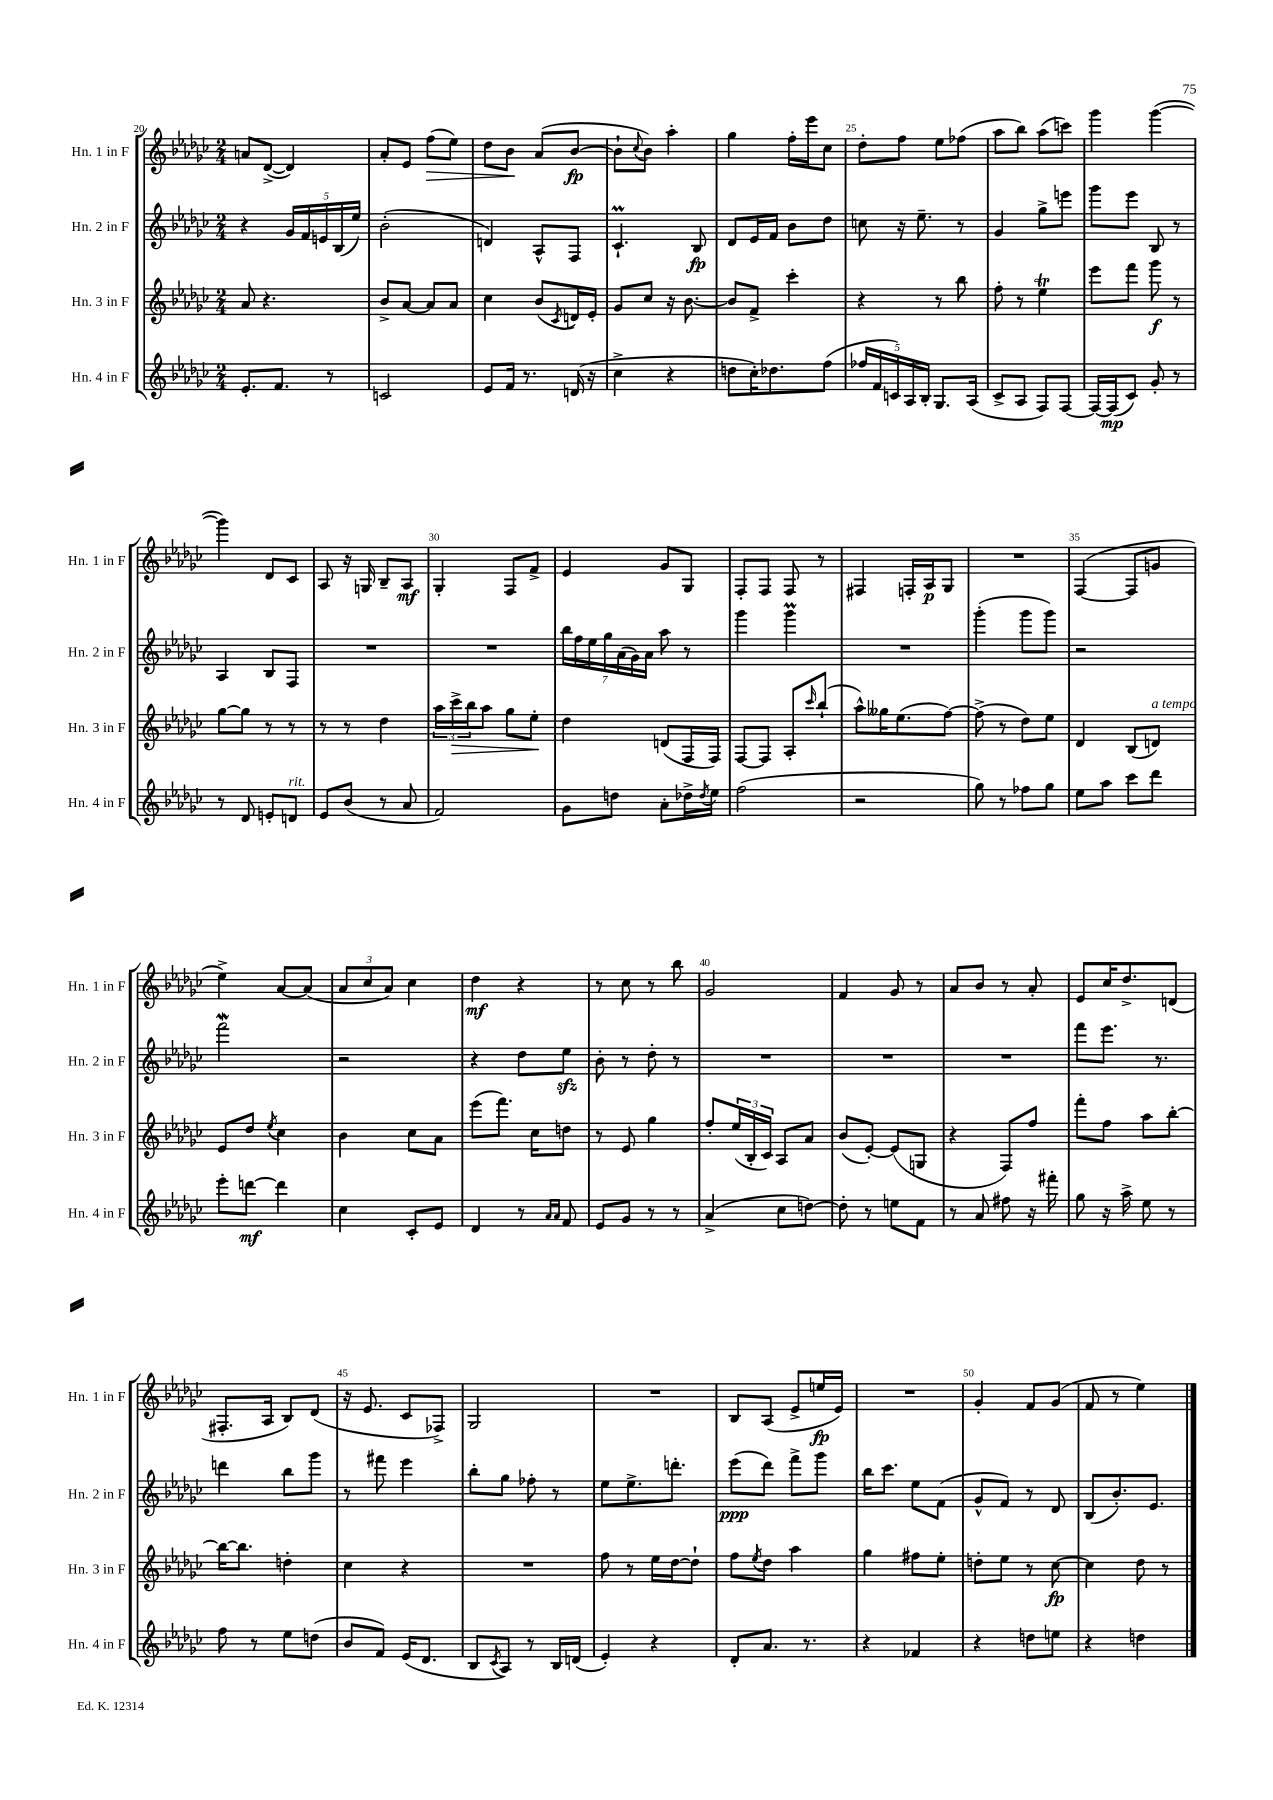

**kern	**kern	**kern	**kern
*staff4	*staff3	*staff2	*staff1
*clefG2	*clefG2	*clefG2	*clefG2
*k[b-e-a-d-g-c-]	*k[b-e-a-d-g-c-]	*k[b-e-a-d-g-c-]	*k[b-e-a-d-g-c-]
*M2/4	*M2/4	*M2/4	*M2/4
8.e-'/L	8a-/	4r	8a/L
.	4.r	.	([8d-^/J
8.f/J	.	.	.
.	.	20g-/LL	4d-/])
.	.	20f/	.
.	.	20e/	.
8r	.	.	.
.	.	(20B-/	.
.	.	20ee-/JJ)	.
=	=	=	=
2c/	8b-^/L	(2b-'\	8a-'/L
.	[8a-/J	.	8e-/J
.	8a-/]L	.	(8ff\L
.	8a-/J	.	8ee-\J)
=	=	=	=
8e-/L	4cc-\	4d/)	8dd-\L
16f/Jk	.	.	8b-\J
8.r	.	.	.
.	(8b-/L	8A-^^/L	(8a-/L
.	8qc-/	.	.
(16d/	16d/L)	8F/J	[8b-/J
16r	16e-'/JJ	.	.
=	=	=	=
4cc-^\	8g-/L	4.c-`/	8b-`\]L
.	.	.	8qqcc-/
.	8cc-/J	.	8b-\J)
4r	16r	.	4aa-'\
.	[8.b-\	.	.
.	.	8B-/	.
=	=	=	=
8dd\L	8b-/]L	8d-/L	4gg-\
16cc-'\K)	8f^/J	16e-/L	.
8.dd-\	.	16f/JJ	.
.	4ccc-'\	8b-\L	16ff'\LL
.	.	.	16eee-\J
(8ff\J	.	8dd-\J	8cc-\J
=	=	=	=
20ff-/LL	4r	8cc\	8dd-'\L
20f/	.	.	.
20c/)	.	.	.
.	.	16r	8ff\J
20A-/	.	.	.
.	.	8.ee-~\	.
20B-'/JJ	.	.	.
8.G-/L	8r	.	8ee-\L
.	8bb-\	8r	(8ff-\J
(16A-/Jk	.	.	.
=	=	=	=
8c-^/L	8ff'\	4g-/	8aa-\L
8A-/J	8r	.	8bb-\J)
8F/L)	4ee-\	8gg-^\L	(8aa-\L
[8F/J	.	8eee\J	8ccc\J)
=	=	=	=
16F/_LL	8eee-\L	8ggg-\L	4ggg-\
(16F/]J	.	.	.
8c-/J)	8fff\J	8eee-\J	.
8g-'/	8ggg-\	8B-/	([4ggg-\
8r	8r	8r	.
=	=	=	=
8r	[8gg-\L	4A-/	4ggg-\])
8d-/	8gg-\]J	.	.
8e'/L	8r	8B-/L	8d-/L
8d/J	8r	8F/J	8c-/J
=	=	=	=
8e-/L	8r	2r	8A-/
(8b-/J	8r	.	16r
.	.	.	16G/
8r	4dd-\	.	8B-~/L
8a-/	.	.	8A-/J
=	=	=	=
2f/)	24aa-\LL	2r	4G-'/
.	24ccc-^\	.	.
.	24bb-\J	.	.
.	8aa-\J	.	.
.	8gg-\L	.	8F/L
.	8ee-'\J	.	8f^/J
=	=	=	=
8g-\L	4dd-\	28bb-\LL	4e-/
.	.	28ff\	.
.	.	28ee-\	.
.	.	28gg-\	.
8dd\J	.	.	.
.	.	(28a-\	.
.	.	28g-\)	.
.	.	28a-\JJ	.
8a-'\L	(8d/L	8aa-\	8g-/L
16dd-^\L	16F/L	8r	8G-/J
8qdd-/	.	.	.
16ee-\JJ	16F/JJ)	.	.
=	=	=	=
(2ff\	[8F/L	4ggg-\	8F'/L
.	8F/]J	.	8F/J
.	8A-'/L	4ggg-\	8F/
.	16qqccc-/	.	.
.	(8bb-`/J	.	8r
=	=	=	=
2r	8aa-^^\L)	2r	4F#/
.	16gg--\K	.	.
.	(8.ee-\	.	.
.	.	.	16F'/LL
.	.	.	16A-/J
.	[8ff\J)	.	8G-/J
=	=	=	=
8gg-\)	(8ff^\]	(4ggg-'\	2r
8r	8r	.	.
8ff-\L	8dd-\L)	8ggg-\L	.
8gg-\J	8ee-\J	8ggg-\J)	.
=	=	=	=
8ee-\L	4d-/	2r	([4F/
8aa-\J	.	.	.
8ccc-\L	(8B-/L	.	8F/]L
8ddd-\J	8d/J)	.	8g/J
=	=	=	=
8eee-'\L	8e-/L	2fff\	4ee-^\)
[8ddd\J	8dd-/J	.	.
.	8qee-/	.	.
4ddd\]	4cc-\	.	[8a-/L
.	.	.	(8a-/]J
=	=	=	=
4cc-\	4b-\	2r	12a-/L
.	.	.	12cc-/
.	.	.	12a-/J)
8c-'/L	8cc-\L	.	4cc-\
8e-/J	8a-\J	.	.
=	=	=	=
4d-/	(8eee-\L	4r	4dd-\
.	8.fff\J)	.	.
8r	.	8dd-\L	4r
.	16cc-\LK	.	.
16qqa-/LL	.	.	.
16qqa-/JJ	.	.	.
8f/	8dd\J	8ee-\J	.
=	=	=	=
8e-/L	8r	8b-'\	8r
8g-/J	8e-/	8r	8cc-\
8r	4gg-\	8dd-'\	8r
8r	.	8r	8bb-\
=	=	=	=
(4a-^/	8ff'/L	2r	2g-/
.	(24ee-/L	.	.
.	24B-'/	.	.
.	24c-/JJ)	.	.
8cc-\L	8A-/L	.	.
[8dd\J)	8a-/J	.	.
=	=	=	=
8dd'\]	(8b-/L	2r	4f/
8r	[8e-'/J)	.	.
8ee\L	(8e-/]L	.	8g-/
8f\J	8G/J	.	8r
=	=	=	=
8r	4r	2r	8a-/L
8a-/	.	.	8b-/J
8ff#\	8F/L)	.	8r
16r	8ff/J	.	8a-'/
16fff#'\	.	.	.
=	=	=	=
8gg-\	8fff'\L	8fff\L	8e-/L
16r	8ff\J	8.eee-\J	16cc-/K
16aa-^\	.	.	8.dd-^/
8ee-\	8aa-\L	.	.
.	.	8.r	.
8r	[8bb-'\J	.	(8d/J
=	=	=	=
8ff\	16bb-\_LK	4ddd\	8.F#'/L
.	8.bb-\]J	.	.
8r	.	.	.
.	.	.	16A-/Jk
8ee-\L	4dd'\	8bb-\L	8B-/L)
(8dd\J	.	8ggg-\J	(8d-/J
=	=	=	=
8b-/L	4cc-\	8r	16r
.	.	.	8.e-/
8f/J)	.	8fff#\	.
(16e-/LK	4r	4eee-\	8c-/L
8.d-/J	.	.	.
.	.	.	8F-^/J)
=	=	=	=
8B-/L	2r	8bb-'\L	2G-/
8qc-/	.	.	.
8A-/J)	.	8gg-\J	.
8r	.	8ff-'\	.
16B-/LL	.	8r	.
(16d/JJ	.	.	.
=	=	=	=
4e-'/)	8ff\	8ee-\L	2r
.	8r	8.ee-^\	.
4r	16ee-\LL	.	.
.	[16dd-\J	8.ddd'\J	.
.	8dd-`\]J	.	.
=	=	=	=
8d-'/L	8ff\L	(8eee-\L	8B-/L
.	8qee-/	.	.
8.a-/J	8dd-\J	8ddd-\J)	(8A-/J
.	4aa-\	8fff^\L	8e-^/L
8.r	.	.	.
.	.	8ggg-\J	16ee/L
.	.	.	16e-/JJ)
=	=	=	=
4r	4gg-\	16bb-\LK	2r
.	.	8.ccc-\J	.
4f-/	8ff#\L	8ee-\L	.
.	8ee-'\J	(8f\J	.
=	=	=	=
4r	8dd'\L	8g-^^/L	4g-'/
.	8ee-\J	8f/J)	.
8dd\L	8r	8r	8f/L
8ee\J	[8cc-\	8d-/	(8g-/J
=	=	=	=
4r	4cc-\]	(8B-/L	8f/
.	.	8.b-'/)	8r
4dd\	8dd-\	.	4ee-\)
.	.	8.e-/J	.
.	8r	.	.
==	==	==	==
*-	*-	*-	*-
